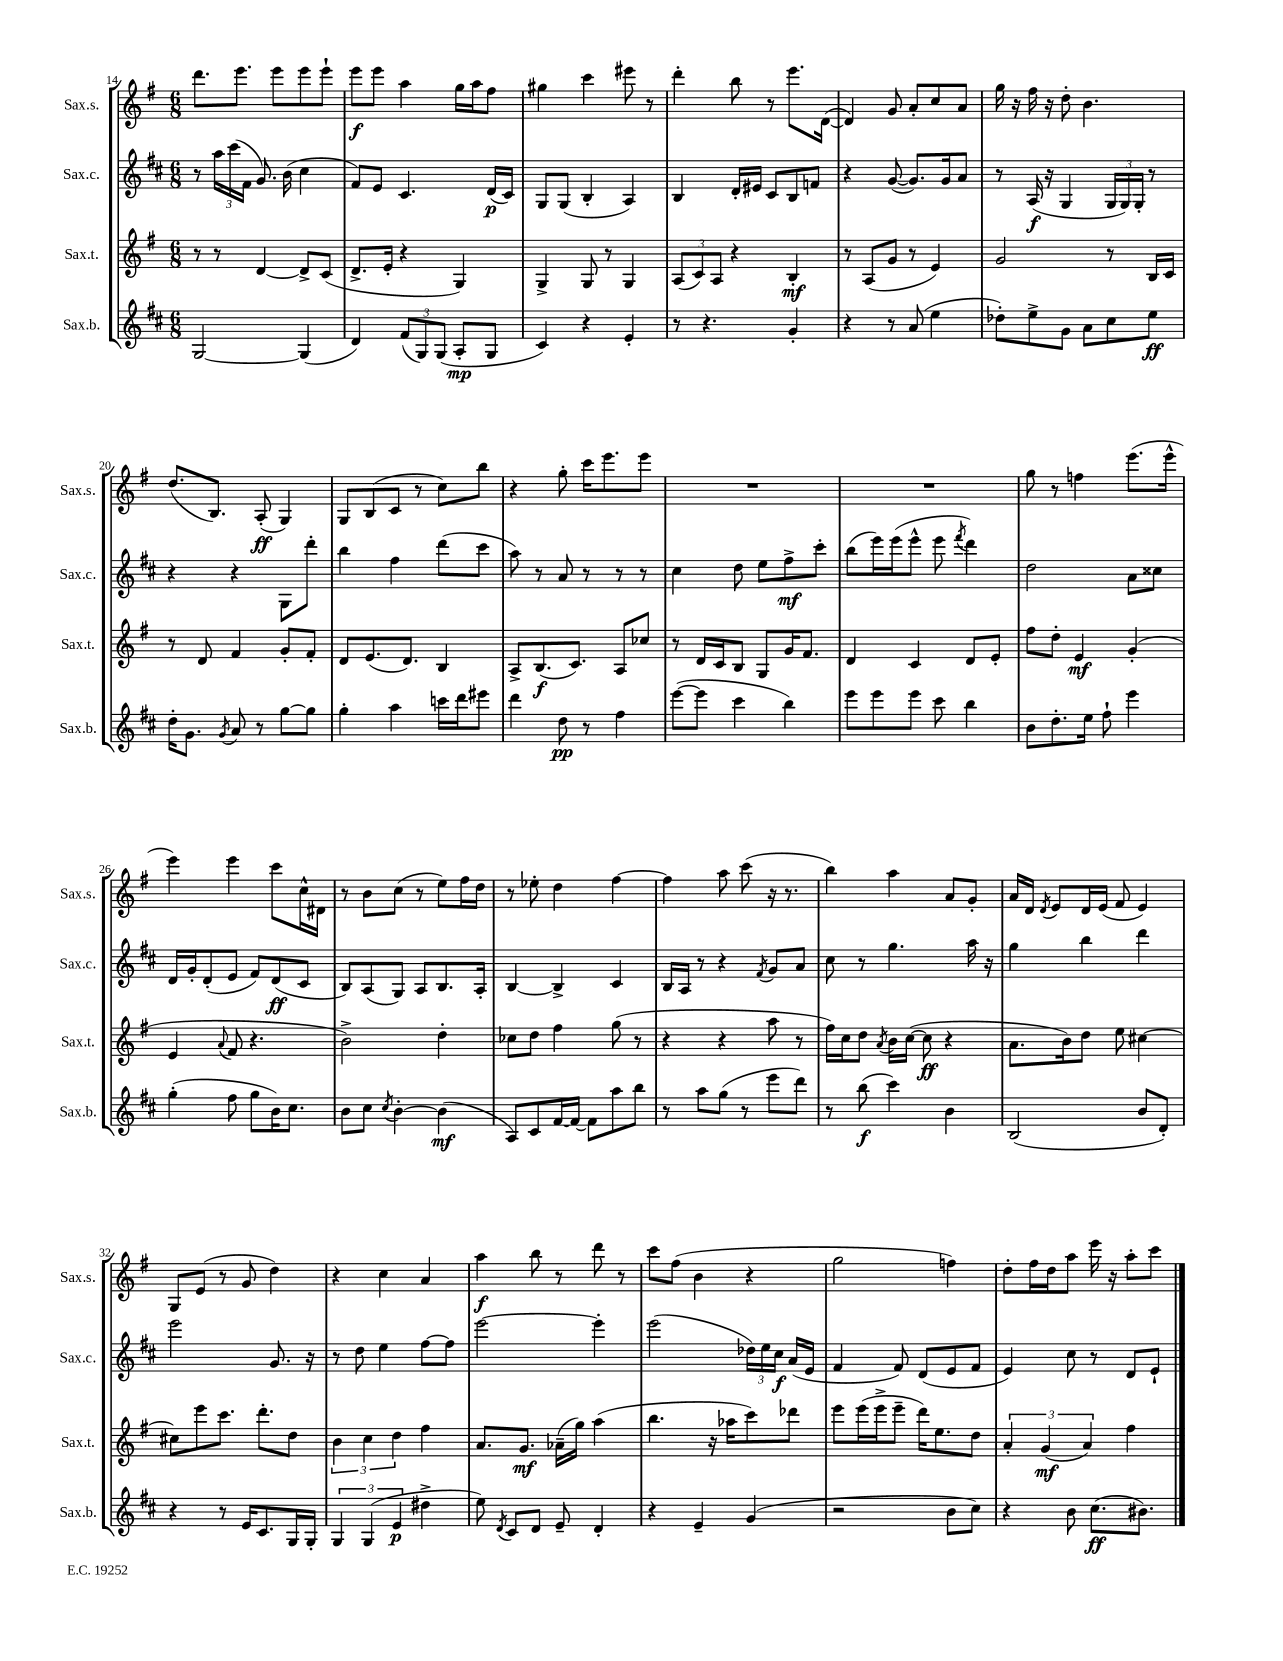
<<
\new StaffGroup <<
\new Staff = "s0" \with { instrumentName = "Sax.s." shortInstrumentName = "Sax.s." } {
    \clef treble \key g \major \numericTimeSignature \time 6/8
    \autoBeamOff d'''8.[ e'''8.] e'''8[ e'''8 e'''8]-! |
    e'''8[\f e'''8] a''4 g''16[ a''16 fis''8] |
    gis''4 c'''4 eis'''8 r8 |
    d'''4-. b''8 r8 e'''8.[ d'16]~( |
    d'4) g'8 a'8[-. c''8 a'8] |
    g''16 r16 fis''16 r16 d''8-. b'4. |
    d''8.[( b8.]) a8-.\ff( g4) |
    g8[ b8( c'8] r8 c''8[) b''8] |
    r4 g''8-. c'''16[ e'''8. e'''8] |
    R2. |
    R2. |
    g''8 r8 f''4 e'''8.[( e'''16]-^ |
    e'''4) e'''4 c'''8[ c''16-^ dis'16] |
    r8 b'8[ c''8]( r8 e''8[) fis''16 d''16] |
    r8 ees''8-. d''4 fis''4~ |
    fis''4 a''8 c'''8( r16 r8. |
    b''4) a''4 a'8[ g'8]-. |
    a'16[ d'16] \acciaccatura { d'8 } e'8[ d'16 e'16]( fis'8 e'4) |
    g8[ e'8]( r8 g'8 d''4) |
    r4 c''4 a'4 |
    a''4\f b''8 r8 d'''8 r8 |
    c'''8[ fis''8]( b'4 r4 |
    g''2 f''4) |
    d''8[-. fis''16 d''16 a''8] e'''16 r16 a''8[-. c'''8] \bar "|." |
}
\new Staff = "s1" \with { instrumentName = "Sax.c." shortInstrumentName = "Sax.c." } {
    \clef treble \key d \major \numericTimeSignature \time 6/8
    \autoBeamOff r8 \tuplet 3/2 { a''16[ cis'''16( fis'16] } g'8.) b'16( cis''4 |
    fis'8[) e'8] cis'4. d'16[\p( cis'16]) |
    g8[ g8]( b4-. a4) |
    b4 d'16[-. eis'16] cis'8[ b8 f'8] |
    r4 g'8~( g'8.[) g'16 a'8] |
    r8 a16\f( r16 g4 \tuplet 3/2 { g16[ g16) g16]-. } r8 |
    r4 r4 g8[ d'''8]-. |
    b''4 fis''4 d'''8[( cis'''8] |
    a''8) r8 a'8 r8 r8 r8 |
    cis''4 d''8 e''8[ fis''8->\mf cis'''8]-. |
    b''8[( e'''16) e'''16( e'''8]-^ e'''8 \acciaccatura { fis'''8 } d'''4) |
    d''2 a'8[ cisis''8] |
    d'16[ g'16-. d'8-.( e'8] fis'8[) d'8\ff( cis'8] |
    b8[) a8( g8]) a8[ b8. a16]-. |
    b4~ b4-> cis'4 |
    b16[ a16] r8 r4 \acciaccatura { fis'8 } g'8[ a'8] |
    cis''8 r8 g''4. a''16 r16 |
    g''4 b''4 d'''4 |
    e'''2 g'8. r16 |
    r8 d''8 e''4 fis''8[~ fis''8] |
    e'''2~ e'''4-. |
    e'''2( \tuplet 3/2 { des''16[) e''16 cis''16]\f } a'16[( e'16] |
    fis'4 fis'8) d'8[( e'8 fis'8] |
    e'4) cis''8 r8 d'8[ e'8]-! \bar "|." |
}
\new Staff = "s2" \with { instrumentName = "Sax.t." shortInstrumentName = "Sax.t." } {
    \clef treble \key g \major \numericTimeSignature \time 6/8
    \autoBeamOff r8 r8 d'4~ d'8[-> c'8]( |
    d'8.[-> e'16]-. r4 g4) |
    g4-> g8 r8 g4 |
    \tuplet 3/2 { a8[( c'8) a8] } r4 b4-.\mf |
    r8 a8[( g'8] r8 e'4) |
    g'2 r8 b16[ c'16] |
    r8 d'8 fis'4 g'8[-. fis'8]-. |
    d'8[ e'8.( d'8.]) b4 |
    a8[-> b8.\f( c'8.]) a8[ ces''8] |
    r8 d'16[ c'16 b8] g8[ g'16 fis'8.] |
    d'4 c'4 d'8[ e'8]-. |
    fis''8[ d''8]-. e'4\mf g'4-.( |
    e'4 \appoggiatura { a'8 } fis'8 r4. |
    b'2->) d''4-. |
    ces''8[ d''8] fis''4 g''8( r8 |
    r4 r4 a''8 r8 |
    fis''16[) c''16 d''8] \acciaccatura { a'8 } b'16[ c''16]~( c''8\ff r4 |
    a'8.[ b'16) d''8] e''8 cis''4~ |
    cis''8[ e'''8 c'''8.] d'''8.[-. d''8] |
    \tuplet 3/2 { b'4 c''4 d''4 } fis''4 |
    a'8.[ g'8.]\mf aes'16[--( g''16]) a''4( |
    b''4. r16 aes''16[ c'''8) des'''8] |
    e'''8[ e'''16( e'''16-> e'''8]-- d'''16[) e''8. d''8] |
    \tuplet 3/2 { a'4-. g'4\mf( a'4) } fis''4 \bar "|." |
}
\new Staff = "s3" \with { instrumentName = "Sax.b." shortInstrumentName = "Sax.b." } {
    \clef treble \key d \major \numericTimeSignature \time 6/8
    \autoBeamOff g2~ g4( |
    d'4) \tuplet 3/2 { fis'8[( g8) g8]( } a8[-.\mp g8] |
    cis'4) r4 e'4-. |
    r8 r4. g'4-. |
    r4 r8 a'8( e''4 |
    des''8[-.) e''8-> g'8] a'8[ cis''8 e''8]\ff |
    d''16[-. g'8.] \acciaccatura { g'8 } a'8 r8 g''8[~ g''8] |
    g''4-. a''4 c'''16[ d'''16 eis'''8] |
    d'''4 d''8\pp r8 fis''4 |
    e'''8[~( e'''8] cis'''4 b''4) |
    e'''8[ e'''8 e'''8] cis'''8 b''4 |
    b'8[ d''8.-. e''16] fis''8-! e'''4 |
    g''4-.( fis''8 g''8[ b'16) cis''8.] |
    b'8[ cis''8] \acciaccatura { cis''8 } b'4~-. b'4\mf( |
    a8[) cis'8 fis'16~ fis'16]~ fis'8[ a''8 b''8] |
    r8 a''8[ g''8]( r8 e'''8[ d'''8]) |
    r8 b''8\f( cis'''4) b'4 |
    b2( b'8[ d'8]-.) |
    r4 r8 e'16[ cis'8. g16 g16]-. |
    \tuplet 3/2 { g4 g4( e'4\p } dis''4-> |
    e''8) \acciaccatura { d'8 } cis'8[ d'8] e'8-- d'4-. |
    r4 e'4-- g'4( |
    r2 b'8[ cis''8]) |
    r4 b'8 cis''8.[\ff( bis'8.]) \bar "|." |
}
>>
>>
\layout { \context { \Score currentBarNumber = #14 } }
